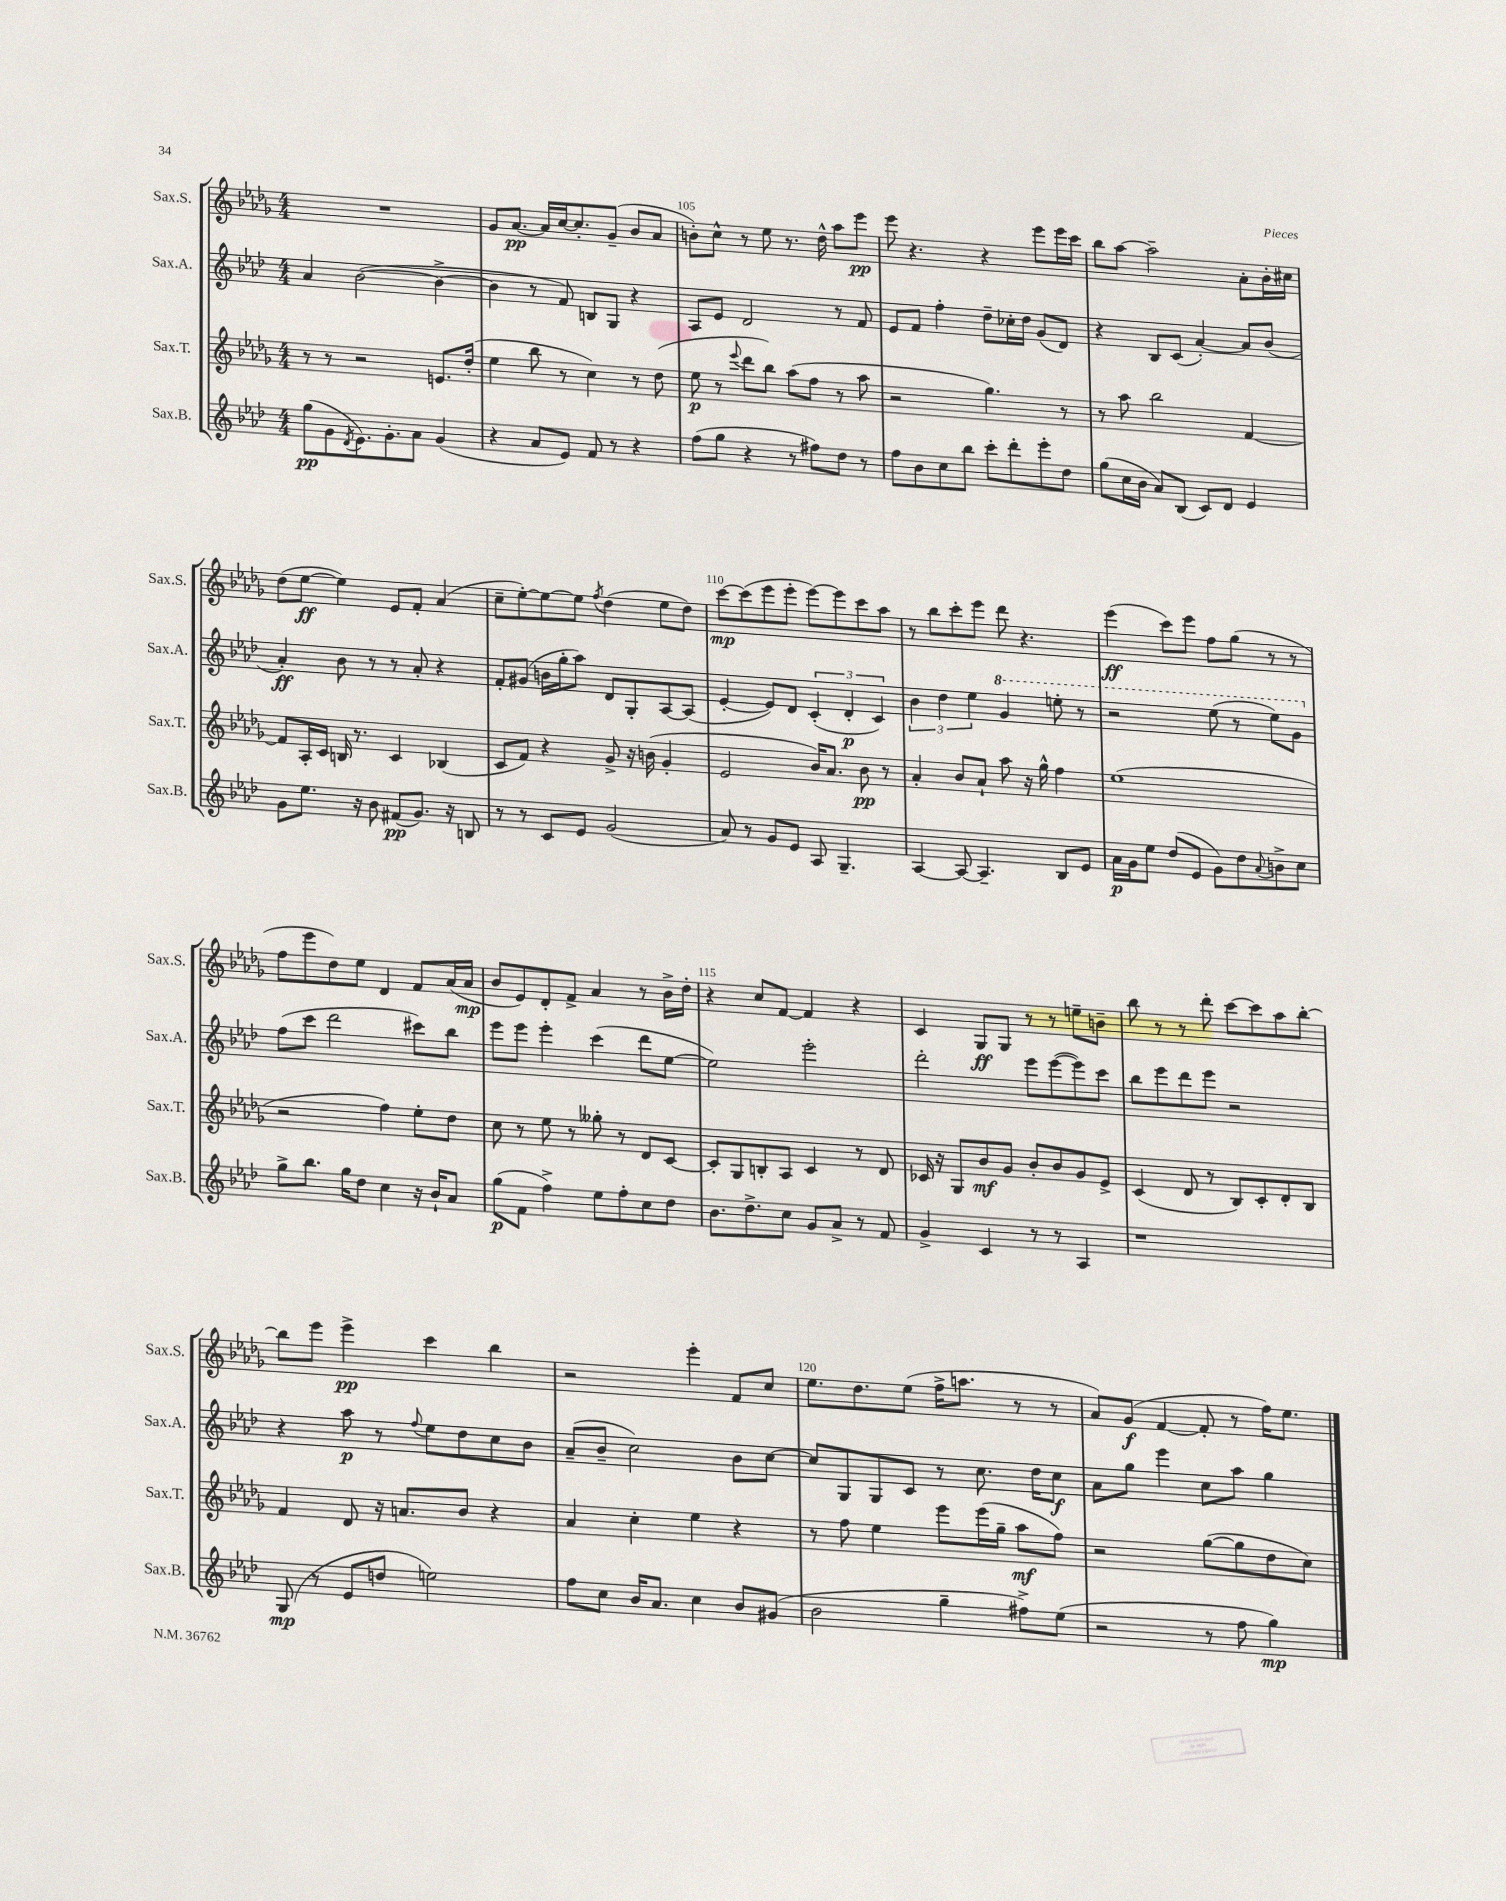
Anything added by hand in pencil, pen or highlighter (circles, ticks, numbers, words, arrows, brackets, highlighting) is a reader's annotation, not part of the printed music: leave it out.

**kern	**kern	**kern	**kern
*staff4	*staff3	*staff2	*staff1
*clefG2	*clefG2	*clefG2	*clefG2
*k[b-e-a-d-]	*k[b-e-a-d-g-]	*k[b-e-a-d-]	*k[b-e-a-d-g-]
*M4/4	*M4/4	*M4/4	*M4/4
(8gg	8r	4a-	1r
8g	8r	.	.
8qd-	.	.	.
8.e-)	2r	([2b-	.
8.g'	.	.	.
8a-	.	.	.
(4g	8.e	4b-^_	.
.	(16dd-'	.	.
=	=	=	=
4r	4ee-	4b-]	8g-
.	.	.	[8.a-
8a-	8bb-	8r	.
.	.	.	16a-]
8e-)	8r	8f)	[16cc
.	.	.	8.cc']
8f	4cc)	8B	.
8r	.	8G	(8g-~
4r	8r	4r	8b-
.	(8dd-	.	8a-
=	=	=	=
(8ff	8ee-	8A-	8b')
8gg	8r	8e-	8cc^^
.	8qqeee-	.	.
4r	8ddd-	2d-	8r
.	8bb-)	.	8ee-
8r	(8aa-	.	8.r
8ff#)	8ff	.	.
.	.	.	16dd-^^
8dd-	8r	8r	8aa-
8r	8aa-	8f	8eee-
=	=	=	=
8ff	2r	8e-	8eee-
8b-	.	8f	4.r
8cc	.	4ff'	.
8bb-	.	.	.
8ccc'	4.gg-)	8dd-~	4r
8ddd-'	.	16cc-'	.
.	.	16dd-	.
8eee-'	.	(8g	8eee-
8dd-	8r	8d-)	16eee-
.	.	.	16ccc
=	=	=	=
(8gg	8r	4r	8bb-
16cc	8aa-	.	[8aa-
16b-	.	.	.
8a-)	2bb-	8B-	2aa-~]
(8B-	.	(8c	.
8c)	.	[4a-')	.
8d-	.	.	.
4e-	[4f	8a-]	8a-'
.	.	(8b-	16b-'
.	.	.	16cc#
=	=	=	=
8g	8f]	4a-')	(8dd-
8.ee-	16A-'	.	[8ee-
.	16c	.	.
.	16B	8b-	4ee-])
16r	8.r	.	.
8b-	.	8r	.
(8f#	4c	8r	8e-
8.g)	.	8a-'	8f'
.	(4B-	4r	(4a-
16r	.	.	.
8B	.	.	.
=	=	=	=
8r	8c	8f'	8cc~
8r	8f)	(8g#	[8ee-')
8c	4r	16b	8ee-_
.	.	16gg'	.
8e-	.	8aa-)	8ee-]
.	.	.	8qff
(2g	8g-^	8d-	(4dd-
.	16r	8G'	.
.	(16b	.	.
.	4g-'	[8A-	8ee-
.	.	(8A-]	8dd-)
=	=	=	=
8a-)	2e-	[4e-'	[8ccc
8r	.	.	(8ccc]
8g	.	8e-])	8eee-
8e-	.	8d-	8eee-'
8A-	16b-)	(6c'	[8eee-)
.	8.a-	.	.
4.G~	.	.	8eee-]
.	.	6d-'	.
.	8b-	.	8ccc
.	.	6c)	.
.	8r	.	8aa-
=	=	=	=
[4A-	4a-'	6b-	8r
.	.	.	8bb-
.	.	6dd-	.
8A-_	8b-	.	8ccc'
.	.	6ee-	.
4.A-~]	8a-`	.	8eee-
.	8aa-	4gg	8ddd-
.	16r	.	4.r
.	16gg-^^	.	.
8B-	4ff	8eee'	.
8e-	.	8r	.
=	=	=	=
16a-	(1ee-	2r	(4eee-
16g	.	.	.
8ee-	.	.	.
(8dd-	.	.	8ccc)
8e-	.	.	8eee-
8g)	.	(8eee-	8ff
8dd-	.	8r	(8gg-
8qqa-	.	.	.
8b^	.	8eee-)	8r
8cc	.	8gg	8r
=	=	=	=
8gg^	2r	(8ff	8ff
8.bb-	.	8ccc	8eee-
.	.	2ddd-	8dd-)
16gg	.	.	.
8dd-	.	.	8ee-
4cc	4ff)	.	4d-
16r	8ee-'	8ccc#)	8f
16b-`	.	.	.
8a-	8dd-	8bb-	(16a-
.	.	.	16a-
=	=	=	=
(8gg	8cc	8eee-	8b-
8f	8r	8eee-	8e-)
4ff^)	8ee-	4eee-'	8d-'
.	8r	.	8f^
8ee-	8gg--'	(4ccc	4a-
8ff'	8r	.	.
8cc	8d-	8ddd-	8r
8dd-	[8c	[8ee-	16b-^
.	.	.	16dd-'
=	=	=	=
8.b-	8c']	2ee-])	4r
.	8G-	.	.
8.dd-^	.	.	.
.	8B'	.	8cc
8cc	8A-	.	[8f
8g	4c	2eee-'	4f]
8a-^	.	.	.
8r	8r	.	4r
8f	8d-	.	.
=	=	=	=
4g^	16c-	2ddd-'	4c
.	16r	.	.
.	8G-	.	.
4c	8b-	.	8G-
.	8g-	.	8G-
8r	8b-'	8eee-	8r
8r	8b-	([8eee-	8r
4A-	8g-	8eee-])	8ee~
.	8e-^	8ccc	8b~
=	=	=	=
1r	(4c	8bb-	8bb-
.	.	8eee-	8r
.	8d-	8ddd-	8r
.	8r	8eee-	8ddd-'
.	8B-)	2r	[8ccc
.	8c'	.	8ccc]
.	8d-'	.	8aa-
.	8B-	.	[8bb-'
=	=	=	=
(8G	4f	4r	8bb-]
8r	.	.	8eee-
8e-	8d-	8aa-	4eee-^
8dd	16r	8r	.
.	8.a	.	.
.	.	8qqff	.
2ee)	.	8ee-	4ccc
.	8b-	8dd-	.
.	4r	8cc	4bb-
.	.	8b-	.
=	=	=	=
8ff	4a-	(8a-~	2r
8cc	.	8b-~	.
16b-	4cc'	2cc)	.
8.a-	.	.	.
4cc	4ee-	.	4eee-'
8b-	4r	8b-	8f
(8g#	.	[8cc	8cc
=	=	=	=
2b-	8r	8cc]	8.ee-
.	8ff	8G	.
.	.	.	8.dd-
.	4ee-	8G	.
.	.	8c	(8ee-
4gg~	8eee-	8r	16ff^
.	.	.	8.aa
.	(16eee-	8.cc	.
.	16gg-~	.	.
8ff#^)	8aa-	.	8r
.	.	16dd-	.
(8ee-	8ff)	8cc	8r
=	=	=	=
2r	2r	8a-	8a-)
.	.	8gg	(8g-
.	.	4eee-	[4f
8r	([8gg-	8cc	8f']
8ff	8gg-]	8aa-	8r
4gg)	8dd-	4gg	16ff)
.	.	.	8.ee-
.	8cc)	.	.
==	==	==	==
*-	*-	*-	*-
